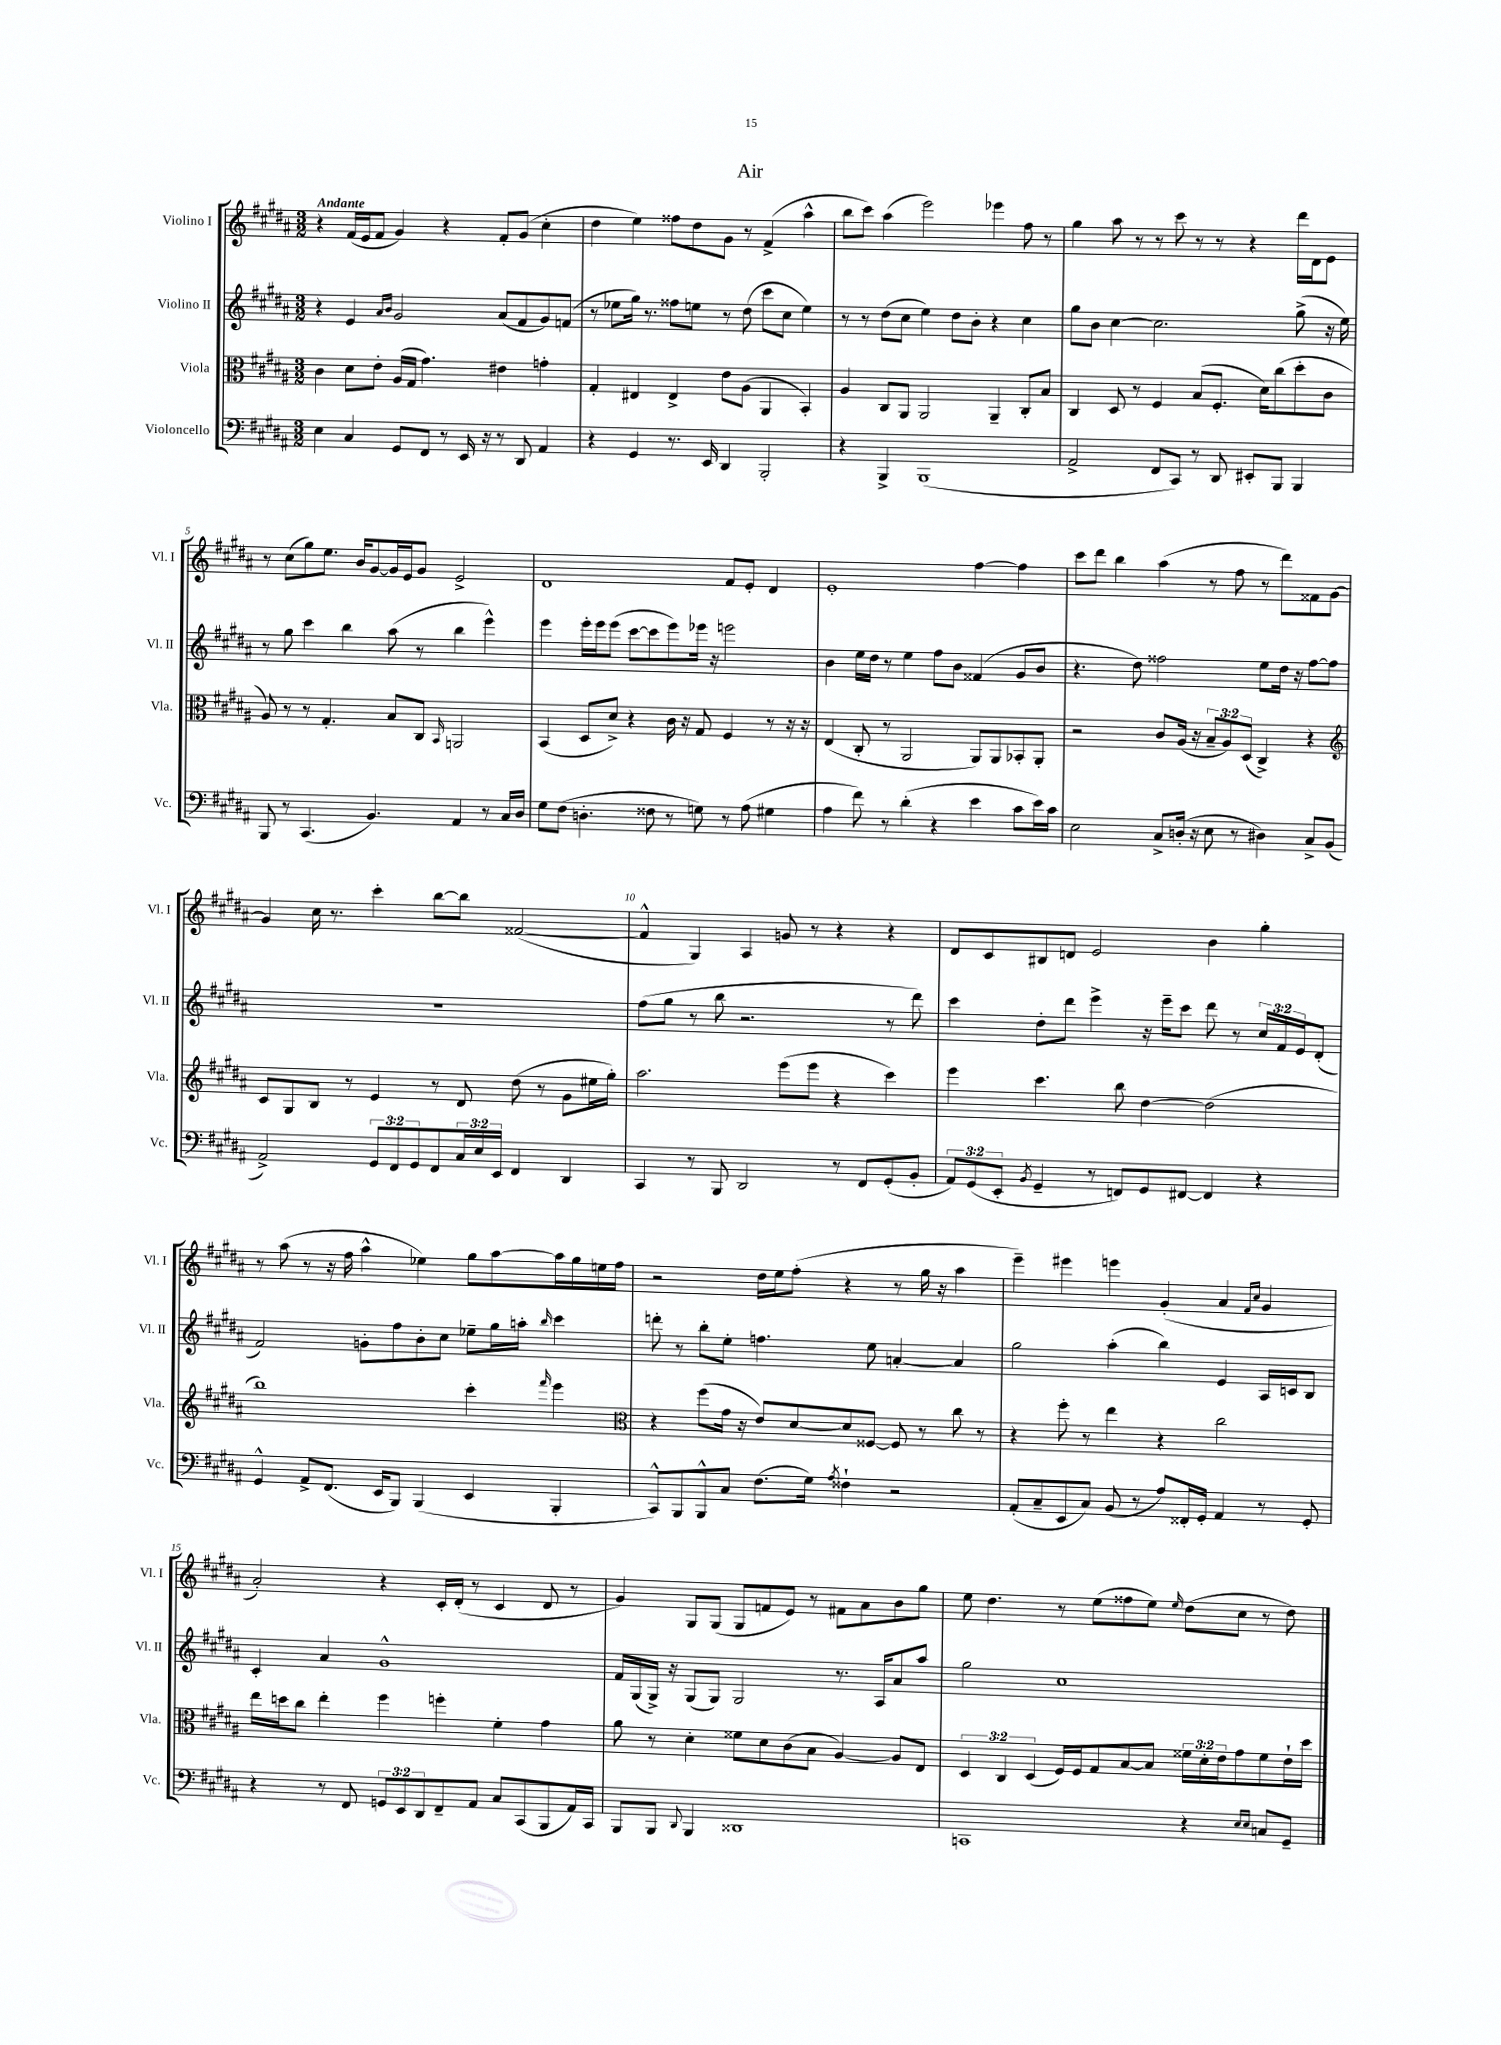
\header { title = "Air" }
<<
\new StaffGroup <<
\new Staff = "s0" \with { instrumentName = "Violino I" shortInstrumentName = "Vl. I" } {
    \clef treble \key b \major \numericTimeSignature \time 3/2 \tempo "Andante"
    r4 fis'16( e'16 fis'8 gis'4) r4 fis'8-. gis'8( cis''4-. |
    dis''4 e''4) fisis''8 dis''8 gis'8 r8 fis'4->( ais''4-^ |
    b''8 cis'''8) ais''4( e'''2) ees'''4 fis''8 r8 |
    gis''4 ais''8 r8 r8 cis'''8 r8 r8 r4 dis'''16 dis'16 e'8 |
    r8 cis''8( gis''8) e''8. b'16 gis'8~ gis'16 e'16 gis'8 e'2-> |
    dis'1 fis'8 e'8-. dis'4 |
    e'1-. fis''4~ fis''4 |
    cis'''8 dis'''8 b''4 ais''4( r8 fis''8 r8 dis'''8) fisis'8 gis'8~ |
    gis'4 cis''16 r8. cis'''4-. b''8~ b''8 fisis'2~( |
    fisis'4-^ gis4) ais4 g'8 r8 r4 r4 |
    dis'8 cis'8 bis8 d'8 e'2 b'4 gis''4-. |
    r8 ais''8( r8 r16 fis''16 ais''4-^ ees''4) gis''8 ais''8~ ais''16 gis''16 e''16 fis''16 |
    r2 dis''16 e''16 fis''8-.( r4 r8 gis''16 r16 ais''4 |
    e'''4--) eis'''4 e'''4 gis'4-.( ais'4 \grace { fis'16 cis''16 } gis'4 |
    ais'2-.) r4 cis'16-. dis'16-.( r8 cis'4 dis'8 r8 |
    gis'4) gis8 gis8( gis8 f'8 e'8) r8 fis'8 ais'8 b'8 gis''8 |
    e''8 dis''4. r8 e''8( fisis''8 e''8) \grace { e''16 } dis''8( cis''8 r8 dis''8) \bar "|." |
}
\new Staff = "s1" \with { instrumentName = "Violino II" shortInstrumentName = "Vl. II" } {
    \clef treble \key b \major \numericTimeSignature \time 3/2 \override Staff.TupletNumber.text = #tuplet-number::calc-fraction-text
    r4 e'4 \grace { ais'16 b'16 } gis'2 ais'8( fis'8 gis'8) f'8( |
    r8 ees''8 gis''16) r8. fisis''8 e''8 r8 dis''8( cis'''8 cis''8 e''4) |
    r8 r8 dis''8( cis''8 e''4) dis''8 b'8-. r4 cis''4 |
    gis''8 b'8 cis''4~ cis''2. gis''8->( r16 e''16) |
    r8 gis''8 cis'''4 b''4 ais''8( r8 b''4 e'''4-^) |
    e'''4 e'''16-. e'''16 e'''8( cis'''8~ cis'''8 e'''8) ees'''16 r16 e'''2 |
    b'4 e''16 dis''16 r8 e''4 fis''8 b'8 fisis'4( gis'8 b'8 |
    r4. dis''8) fisis''2 e''8 dis''16 r16 fisis''8~ fisis''8 |
    R1. |
    fis''8( gis''8 r8 b''8 r2. r8 dis'''8) |
    cis'''4 dis''8-. dis'''8 e'''4-> r16 e'''16-- cis'''8 dis'''8 r8 \tuplet 3/2 { cis''16 fis'16 e'16 } dis'8-.( |
    fis'2) g'8-. fis''8 b'8-. cis''8 ees''8-- gis''16 a''16-. \grace { b''16 } cis'''4 |
    d'''8-. r8 b''8-. e''8-. f''4. e''8 a'4~-. a'4 |
    gis''2 ais''4-.( b''4) e'4 ais16 c'16 b8 |
    cis'4-. ais'4 gis'1-^ |
    fis'16 gis16( gis16->) r16 gis8( gis8) gis2 r8. ais16 ais'8 ais''8 |
    gis''2 cis''1 \bar "|." |
}
\new Staff = "s2" \with { instrumentName = "Viola" shortInstrumentName = "Vla." } {
    \clef alto \key b \major \numericTimeSignature \time 3/2 \override Staff.TupletNumber.text = #tuplet-number::calc-fraction-text
    cis'4 dis'8 e'8-. ais16( gis16 gis'4.) eis'4 g'4-. |
    gis4-. eis4 eis4-> e'8 ais8( ais,4 b,4-.) |
    ais4 cis8 ais,8 ais,2 ais,4-- cis8-. b8 |
    cis4 dis8 r8 fis4 b8( fis8.-. dis'16) cis''8( dis''8-. cis'8 |
    ais8) r8 r8 gis4.-. b8 cis8 \grace { b,16 } a,2 |
    b,4( dis8 dis'8->) r4 cis'16 r16 gis8 fis4 r8 r16 r16 |
    e4( cis8-. r8 ais,2 ais,8) ais,8 bes,8-. ais,8-. |
    r2 cis'8 ais16( r16 \tuplet 3/2 { b8-- ais8) dis8( } cis4->) r4 |
    \clef treble cis'8 gis8 b8 r8 e'4 r8 dis'8 dis''8( r8 gis'8 eis''16 gis''16-.) |
    ais''2. e'''8( e'''8 r4 cis'''4) |
    e'''4 cis'''4. b''8 dis''4~ dis''2( |
    b''1) cis'''4-. \grace { fis'''16 } e'''4 |
    \clef alto r4 fis''8( gis'16 r16 e'8) dis'8~ dis'8 fisis8~ fisis8 r8 cis''8 r8 |
    r4 fis''8-. r8 e''4 r4 cis''2 |
    e''16 d''16 cis''8 e''4-. fis''4 f''4-. fis'4-. gis'4 |
    ais'8 r8 dis'4-. fisis'8 dis'8 cis'8( b8 ais4~) ais8 e8 |
    \tuplet 3/2 { dis4 cis4 dis4( } fis16) fis16 gis8 b8~ b8 \tuplet 3/2 { fisis'16 dis'16-. e'16 } gis'8 fisis'8 e'16-! dis''16 \bar "|." |
}
\new Staff = "s3" \with { instrumentName = "Violoncello" shortInstrumentName = "Vc." } {
    \clef bass \key b \major \numericTimeSignature \time 3/2 \override Staff.TupletNumber.text = #tuplet-number::calc-fraction-text
    e4 cis4 gis,8 fis,8 r8 e,16 r16 r8 dis,8 ais,4 |
    r4 gis,4 r8. e,16 dis,4 b,,2-. |
    r4 b,,4-> b,,1( |
    ais,2-> fis,8 cis,8) r8 dis,8 eis,8-. b,,8 b,,4 |
    b,,8 r8 cis,4.( b,4.) ais,4 r8 cis16 dis16 |
    gis8 fis8( d4.-. fisis8 r8 g8) r8 ais8( gis4 |
    ais4 fis'8) r8 dis'4-.( r4 e'4 cis'8 e'16) cis'16 |
    e2 cis8-> d16-.( r16 e8 r8 dis4) cis8-> b,8( |
    ais,2->) \tuplet 3/2 { gis,8 fis,8 gis,8 } fis,8 \tuplet 3/2 { cis16 e16 e,16 } fis,4 dis,4 |
    cis,4 r8 b,,8 dis,2 r8 fis,8 gis,8-.( b,8-. |
    \tuplet 3/2 { ais,8) gis,8( e,8-. } \acciaccatura { b,8 } gis,4-- r8 f,8) gis,8 fis,8~ fis,4 r4 |
    gis,4-^ ais,8-> fis,8.( e,16 b,,8) b,,4( e,4 b,,4-. |
    cis,8-^) b,,8 b,,8-^ cis8 fis8.( gis16) \acciaccatura { ais8 } fisis4-! r2 |
    ais,8-.( cis8-- e,8 cis8) b,8( r8 ais8) fisis,16-. gis,16-. ais,4 r8 gis,8-. |
    r4 r8 fis,8 \tuplet 3/2 { g,8 e,8 dis,8 } fis,8-- ais,8 cis8 cis,8( b,,8 ais,16) cis,16 |
    b,,8 b,,8 \appoggiatura { dis,8 } b,,4 disis,1 |
    c,1 r4 \grace { e16 e16 } c8 gis,8-- \bar "|." |
}
>>
>>
\layout { \context { \Score \override BarNumber.break-visibility = ##(#f #t #t) barNumberVisibility = #(every-nth-bar-number-visible 5) } }
